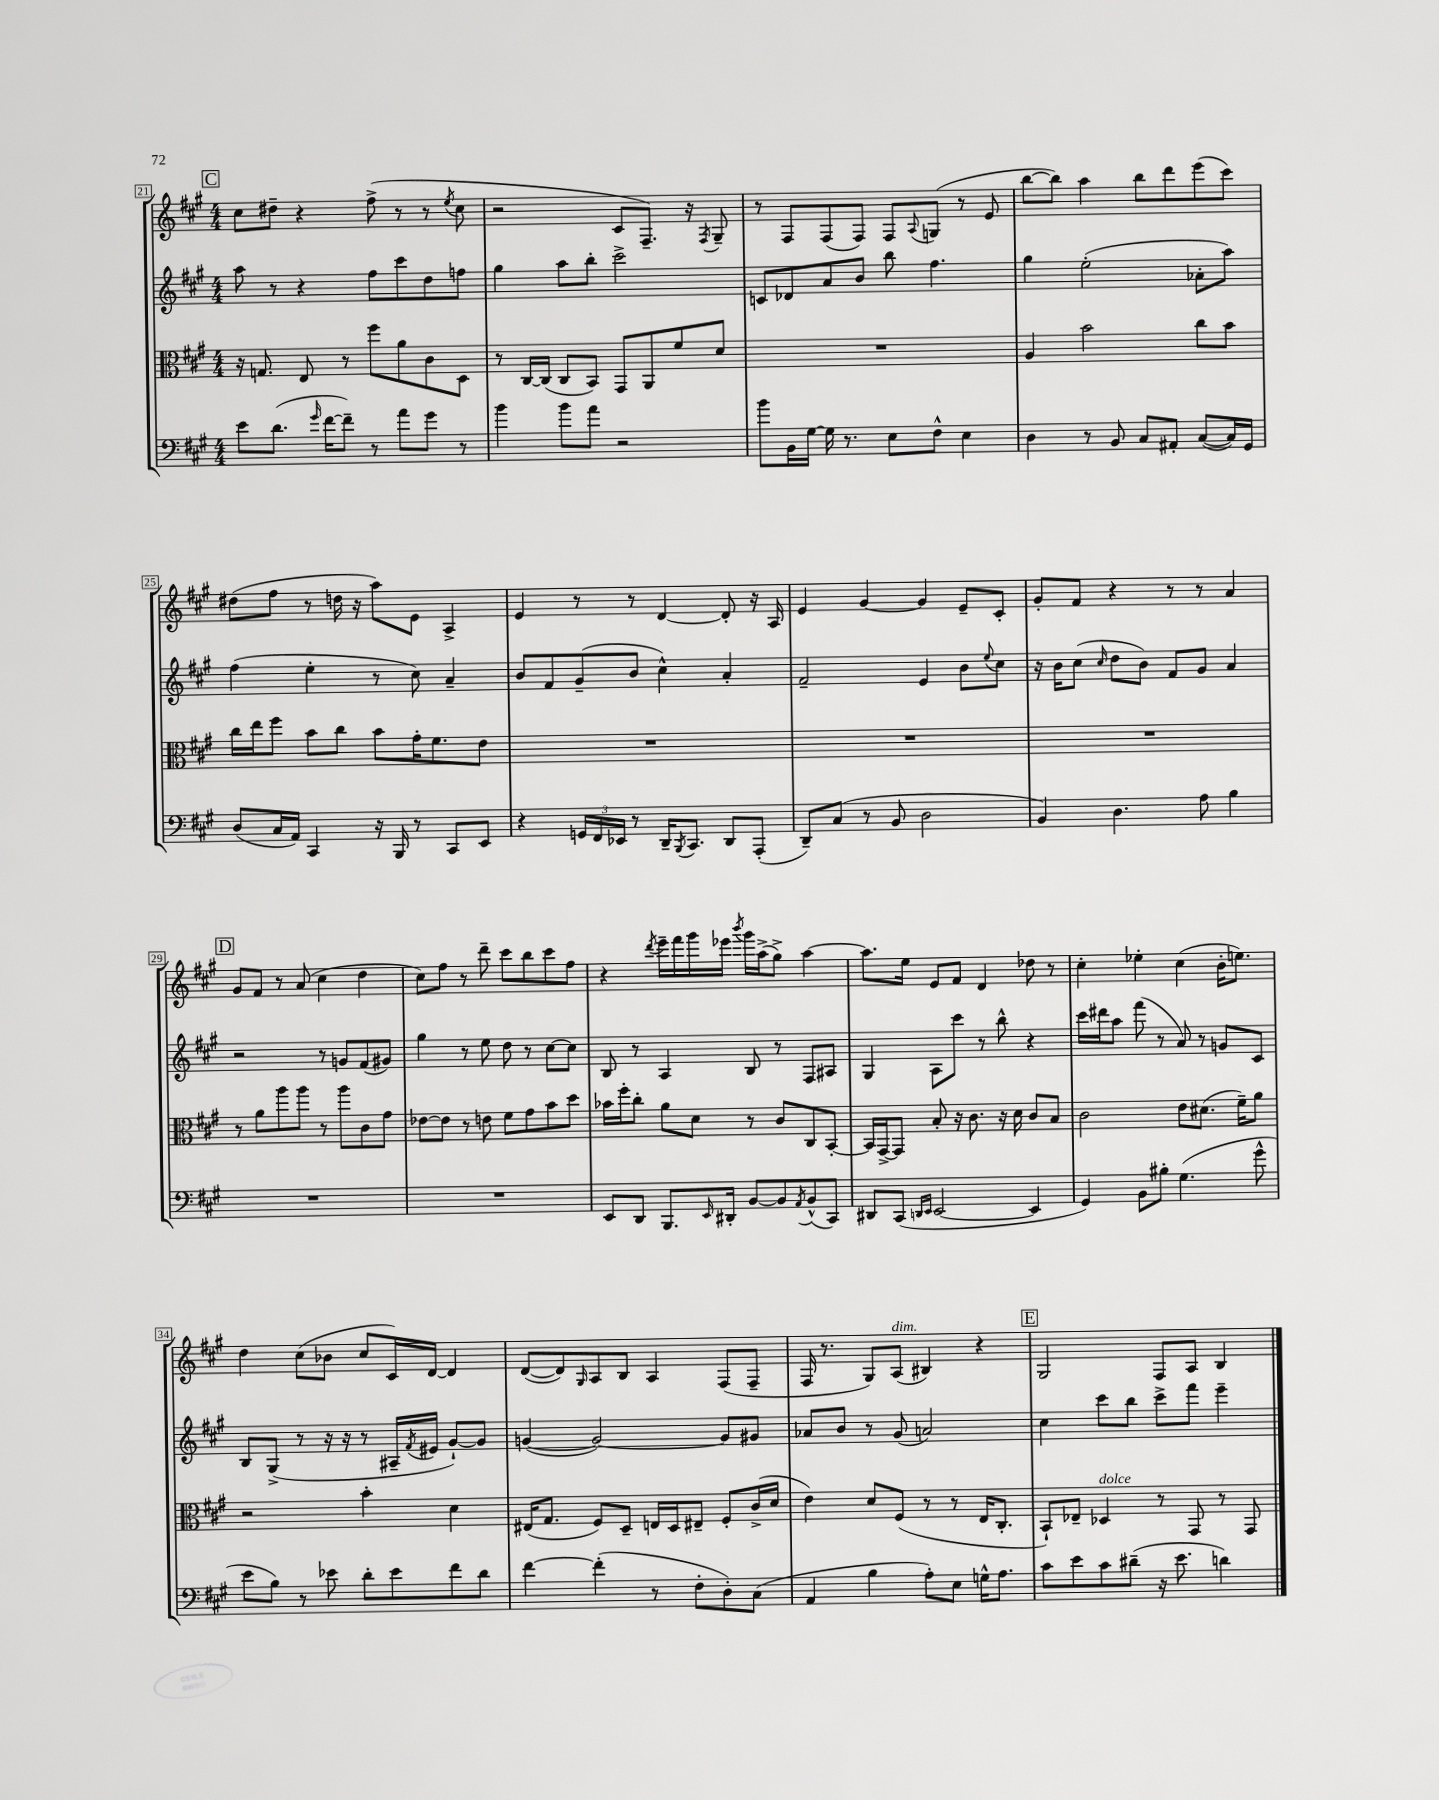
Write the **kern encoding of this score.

**kern	**kern	**kern	**kern
*staff4	*staff3	*staff2	*staff1
*clefF4	*clefC3	*clefG2	*clefG2
*k[f#c#g#]	*k[f#c#g#]	*k[f#c#g#]	*k[f#c#g#]
*M4/4	*M4/4	*M4/4	*M4/4
8e	16r	8aa	8cc#
.	8.G	.	.
(8.d	.	8r	8dd#~
.	8E	4r	4r
16qqg#	.	.	.
[16f#	.	.	.
8f#~])	8r	.	.
8r	8ff#	8ff#	(8ff#^
8a	8a	8ccc#	8r
8g#	8c#	8dd	8r
.	.	.	8qee
8r	8D	8ff	8cc#
=	=	=	=
4b	8r	4gg#	2r
.	[16C#	.	.
.	(16C#]	.	.
8b	8C#	8aa	.
8a	8BB)	8bb'	.
2r	8GG#	2ccc#^	8c#
.	8AA	.	8.F#~)
.	8f#	.	.
.	.	.	16r
.	.	.	8qF#
.	8d	.	8G#~
=	=	=	=
8b	1r	8c	8r
16BB	.	8d-	8F#
[16G#	.	.	.
16G#]	.	8a	(8F#
8.r	.	.	.
.	.	8b	8F#)
8E	.	8bb	8F#
.	.	.	8qqA
8F#^^	.	4.ff#	(8G
4E	.	.	8r
.	.	.	8e
=	=	=	=
4D	4A	4gg#	[8bb
.	.	.	8bb])
8r	2b	(2ee'	4aa
8BB	.	.	.
8C#	.	.	8bb
8AA#'	.	.	8ddd
([8C#	8cc#	8a-'	(8eee
16C#])	8b	8aa)	8ccc#)
16GG#	.	.	.
=	=	=	=
(8D	16cc#	(4ff#	(8dd#
.	16ee	.	.
16C#	8ff#	.	8ff#
16AA)	.	.	.
4CC#	8b	4ee'	8r
.	8cc#	.	16dd
.	.	.	16r
16r	8b	8r	8aa)
16BBB	.	.	.
8r	16g#'	8cc#)	8e
.	8.f#	.	.
8CC#	.	4a~	4A^
8EE	8e	.	.
=	=	=	=
4r	1r	8b	4e
.	.	8f#	.
24GG	.	(8g#~	8r
24FF#	.	.	.
24EE-	.	.	.
8r	.	8b	8r
16DD~	.	4cc#^^)	[4d
8qBBB	.	.	.
8.CC#	.	.	.
8DD	.	4a'	8d']
(8AAA'	.	.	16r
.	.	.	16A
=	=	=	=
8DD~)	1r	2f#~	4e
(8C#	.	.	.
8r	.	.	[4g#
8BB	.	.	.
2D	.	4e	4g#]
.	.	8b	8e~
.	.	8qqee	.
.	.	8cc#	8c#'
=	=	=	=
4BB)	1r	16r	8g#'
.	.	16b	.
.	.	(8cc#	8f#
.	.	16qqcc#	.
4.D	.	8dd	4r
.	.	8b)	.
.	.	8f#	8r
8A	.	8g#	8r
4B	.	4a	4a
=	=	=	=
1r	8r	2r	8g#
.	8a	.	8f#
.	8aa	.	8r
.	8aa	.	(8a
.	8r	8r	4cc#
.	8aa	8g	.
.	8c#	(8f#	4dd
.	8g#	8g#)	.
=	=	=	=
1r	[8e-	4gg#	8cc#)
.	8e-]	.	8ff#
.	8r	8r	8r
.	8e	8ee	8ddd~
.	8f#	8dd	8ccc#
.	8g#	8r	8bb
.	8b	[8cc#	8ccc#
.	8dd	8cc#]	8ff#
=	=	=	=
8EE	16b-	8B	4r
.	16ff#'	.	.
8DD	8cc#'	8r	.
.	.	.	8qddd
8.BBB	8a	4A	16eee~
.	.	.	16fff#
.	8d	.	16ggg#
16qqEE	.	.	.
16DD#'	.	.	16eee-
.	.	.	8qbbb
[8BB	8r	8B	16ggg#
.	.	.	(16aa^
8BB]	8c#	8r	8gg#^)
8qAA	.	.	.
(8BB^^	8C#	8F#	[4aa
8CC#)	[8BB'	8A#	.
=	=	=	=
8DD#	16BB]	4G#	8.aa]
.	[16GG#^	.	.
(8CC#	8GG#]	.	.
.	.	.	16ee
16qqDD	.	.	.
16qqEE	.	.	.
[2EE	8B'	8A	8e
.	16r	8ccc#	8f#
.	8.c#	.	.
.	.	8r	4d
.	16r	8bb^^	.
.	16d	.	.
4EE]	8c#	4r	8dd-
.	8B	.	8r
=	=	=	=
4GG#)	2c#	16ccc#	4cc#'
.	.	16ddd#	.
.	.	8aa	.
8BB	.	(8fff#	4ee-'
8B#'	.	8r	.
(4.G#	8e	8a)	(4cc#
.	(8.d#	8r	.
.	.	8g	16b'
.	16f#~)	.	8.ee)
8g#^^	8a	8c#	.
=	=	=	=
8e	2r	8B	4dd
8B)	.	(8G#^	.
8r	.	8r	(8cc#
8e-	.	16r	8b-
.	.	16r	.
8d'	4b'	8r	8cc#
8e-	.	16A#~	16c#)
.	.	8qf#	.
.	.	16e#	[16d
8f#	4d	[8g#`)	4d]
8d	.	8g#]	.
=	=	=	=
[4f#	(16E#	([4g	([8d
.	8.G#	.	.
.	.	.	8d])
.	.	.	16qqG#
(4f#']	8F#)	2g_)	8A
.	8D~	.	8B
8r	16E	.	4A
.	16D	.	.
8F#'	8E#~	.	.
8D')	8F#'	8g]	(8F#
(8C#	(16c#^	8g#	8F#~
.	16d	.	.
=	=	=	=
4AA	4e)	8a-	16F#
.	.	.	8.r
.	.	8b	.
4B	8d	8r	8G#)
.	(8F#	(8g#	(8A
8A')	8r	2a)	4B#)
8E	8r	.	.
16G^^	16E	.	4r
8.A	8.C#'	.	.
=	=	=	=
8c#	8BB`)	4cc#	2G#
8e	8E-~	.	.
8c#	4D-	8ccc#	.
(8d#~	.	8bb	.
16r	8r	8ccc#^	8F#
8.e	.	.	.
.	8GG#	8fff#	8A
4d)	8r	4eee~	4B
.	8GG#	.	.
==	==	==	==
*-	*-	*-	*-
